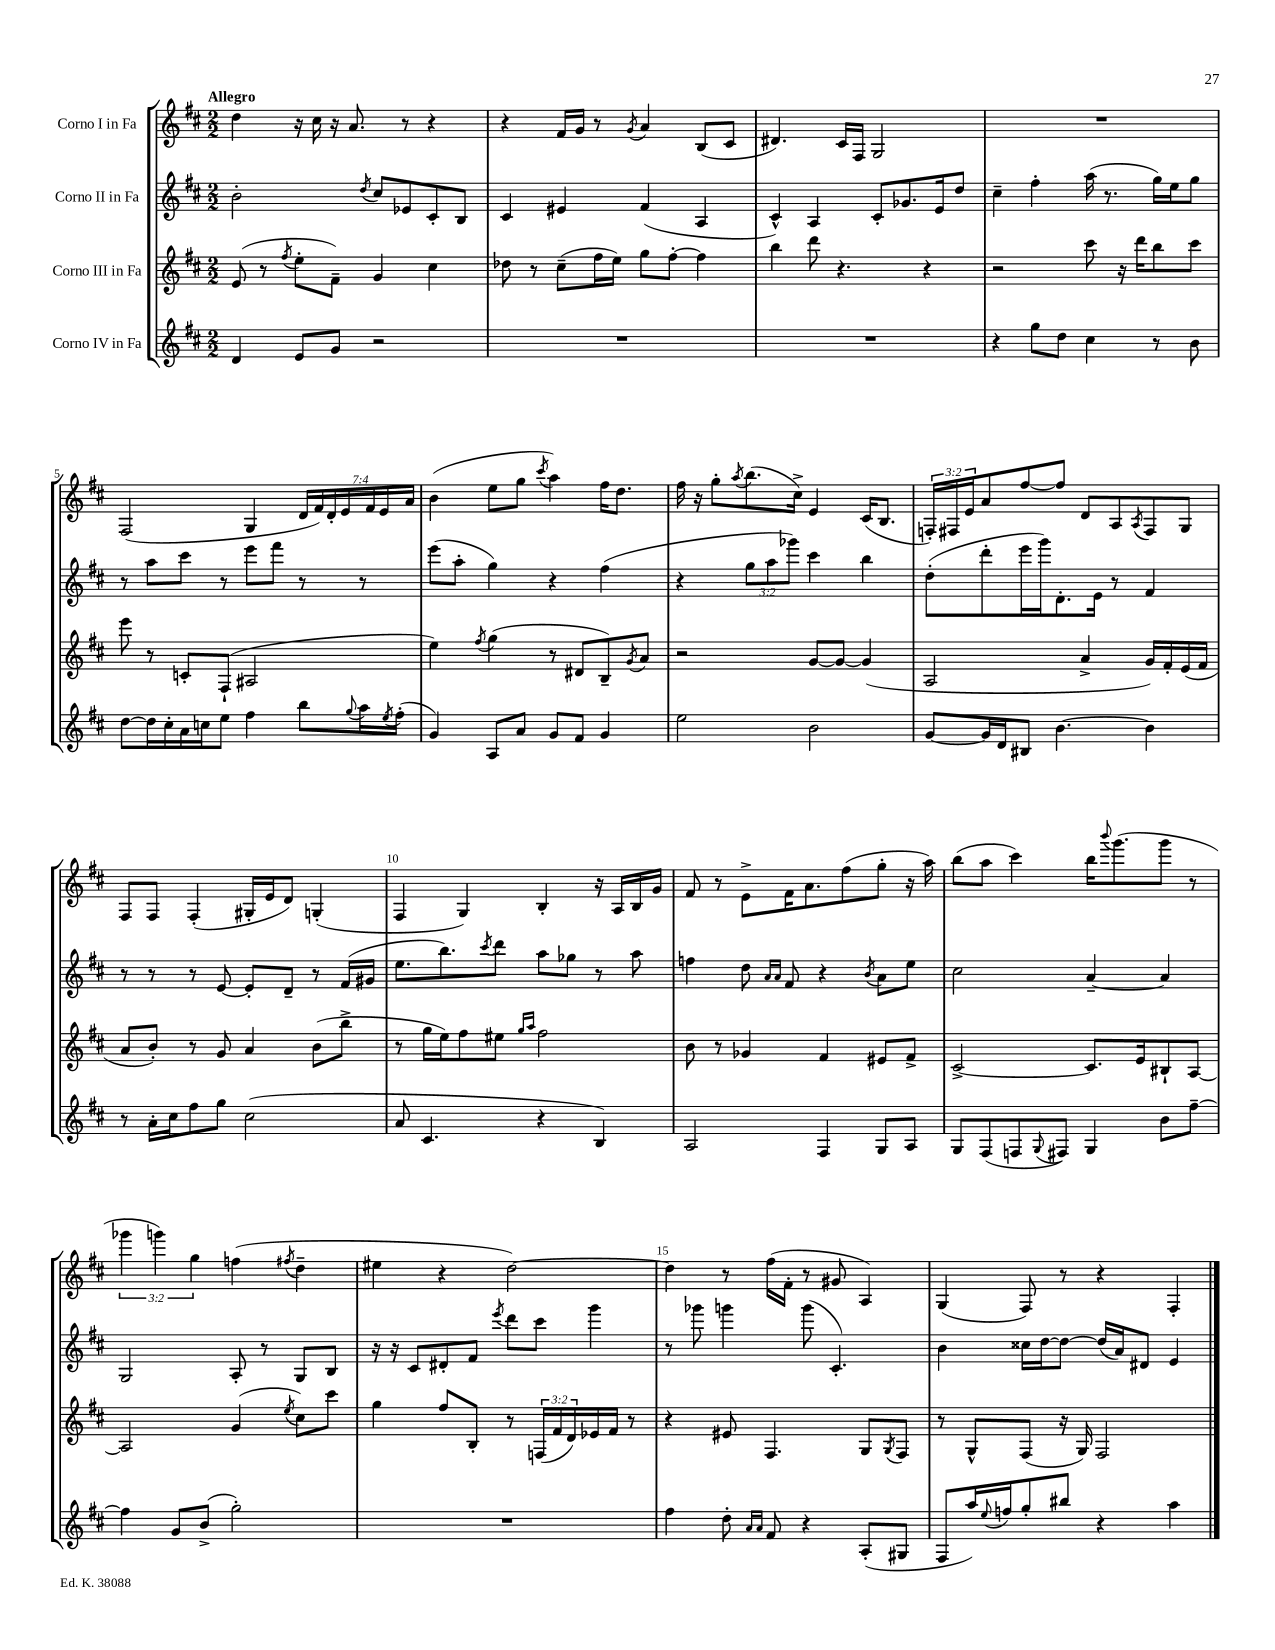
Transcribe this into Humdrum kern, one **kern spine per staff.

**kern	**kern	**kern	**kern
*staff4	*staff3	*staff2	*staff1
*clefG2	*clefG2	*clefG2	*clefG2
*k[f#c#]	*k[f#c#]	*k[f#c#]	*k[f#c#]
*M2/2	*M2/2	*M2/2	*M2/2
4d/	(8e/	2b'\	4dd\
.	8r	.	.
.	8qff#/	.	.
8e/L	8ee'\L	.	16r
.	.	.	16cc#\
8g/J	8f#~\J)	.	16r
.	.	.	8.a/
.	.	8qdd/	.
2r	4g/	8cc#/L	.
.	.	8e-/	8r
.	4cc#\	8c#'/	4r
.	.	8B/J	.
=	=	=	=
1r	8dd-\	4c#/	4r
.	8r	.	.
.	(8cc#~\L	4e#/	16f#/LL
.	.	.	16g/JJ
.	16ff#\L	.	8r
.	16ee\JJ)	.	.
.	.	.	8qg/
.	8gg\L	(4f#/	4a/
.	[8ff#'\J	.	.
.	4ff#\]	4A/	(8B/L
.	.	.	8c#/J
=	=	=	=
1r	4bb\	4c#^^/)	4.d#/)
.	8ddd\	4A/	.
.	4.r	.	16c#/LL
.	.	.	16F#/JJ
.	.	8c#'/L	2G/
.	.	8.g-/	.
.	4r	.	.
.	.	16e/k	.
.	.	8dd/J	.
=	=	=	=
4r	2r	4cc#~\	1r
8gg\L	.	4ff#'\	.
8dd\J	.	.	.
4cc#\	8ccc#\	(16aa\	.
.	.	8.r	.
.	16r	.	.
.	16ddd\LK	.	.
8r	8bb\	16gg\LL)	.
.	.	16ee\J	.
8b\	8ccc#\J	8gg\J	.
=	=	=	=
[8dd\L	8eee\	8r	(2F#/
16dd\]L	8r	8aa\L	.
16cc#'\	.	.	.
16a\	8c'/L	8ccc#\J	.
16cc\J	.	.	.
8ee\J	(8F#`/J	8r	.
4ff#\	2A#/	8eee\L	4G/
.	.	8fff#\J	.
8bb\L	.	8r	28d/LL
.	.	.	28f#/)
.	.	.	28d'/
.	.	.	28e/
8qqgg/	.	.	.
16aa\L	.	8r	.
.	.	.	28f#/
.	.	.	28e/
8qee/	.	.	.
(16ff#'\JJ	.	.	.
.	.	.	28a/JJ
=	=	=	=
4g/)	4ee\)	(8eee\L	(4b\
.	.	8aa'\J	.
.	8qff#/	.	.
8A/L	(4gg\	4gg\)	8ee\L
8a/J	.	.	8gg\J
.	.	.	8qccc#/
8g/L	8r	4r	4aa\)
8f#/J	8d#/L	.	.
4g/	8B~/)	(4ff#\	16ff#\LK
.	.	.	8.dd\J
.	8qg/	.	.
.	8a/J	.	.
=	=	=	=
2ee\	2r	4r	16ff#\
.	.	.	16r
.	.	.	8gg'\L
.	.	.	8qaa/
.	.	12gg\L	(8.bb\
.	.	12aa\	.
.	.	12ggg-\J)	.
.	.	.	16cc#^\Jk)
2b\	[8g/L	4ccc#\	4e/
.	8g/_J	.	.
.	(4g/]	4bb\	(16c#/LK
.	.	.	8.B/J
=	=	=	=
[8g/L	2A/	(8dd'\L	24F'/LL)
.	.	.	24F#/
.	.	.	24e/J
16g/]L	.	8ddd'\	8a/
16d/J	.	.	.
8B#/J	.	16eee\L	[8ff#/
.	.	16ggg\J)	.
[4.b\	.	8.d'\	8ff#/]J
.	4a^/	.	8d/L
.	.	16e\Jk	.
.	.	8r	8A/
.	.	.	8qA/
4b\]	16g/LL)	4f#/	8F#/
.	16f#'/	.	.
.	(16e/	.	8G/J
.	16f#/JJ	.	.
=	=	=	=
8r	8a/L	8r	8F#/L
16a'\LL	8b'/J)	8r	8F#/J
16cc#\J	.	.	.
8ff#\	8r	8r	(4F#'/
8gg\J	8g/	[8e/	.
(2cc#\	4a/	8e'/]L	16G#'/LL
.	.	.	16e/J
.	.	8d~/J	8d/J)
.	(8b\L	8r	(4G'/
.	8bb^\J	(16f#/LL	.
.	.	16g#/JJ	.
=	=	=	=
8a/	8r	8.ee\L	4F#/
4.c#/	16gg\LL	.	.
.	16ee\J)	8.bb\)	.
.	8ff#\	.	4G/)
.	.	8qccc#/	.
.	8ee#\J	8ddd\J	.
.	16qqgg/LL	.	.
.	16qqaa/JJ	.	.
4r	2ff#\	8aa\L	4B'/
.	.	8gg-\J	.
4B/)	.	8r	16r
.	.	.	16A/LL
.	.	8aa\	16B/
.	.	.	16g/JJ
=	=	=	=
2A/	8b\	4ff\	8f#/
.	8r	.	8r
.	4g-/	8dd\	8e^\L
.	.	16qqa/LL	.
.	.	16qqa/JJ	.
.	.	8f#/	16f#\K
.	.	.	8.a\
4F#/	4f#/	4r	.
.	.	.	(8ff#\
.	.	8qb/	.
8G/L	8e#/L	8a\L	8gg'\J
8A/J	8f#^/J	8ee\J	16r
.	.	.	16aa\)
=	=	=	=
8G/L	[2c#^/	2cc#\	(8bb\L
(8F#/	.	.	8aa\J
8F/	.	.	4ccc#\)
8qqG/	.	.	.
8F#/J)	.	.	.
4G/	8.c#/]L	[4a~/	16bb\LK
.	.	.	8qqbbb/
.	.	.	(8.ggg\
.	16e/k	.	.
8b\L	8B#`/	4a/]	8ggg\J
[8ff#~\J	[8A/J	.	8r
=	=	=	=
4ff#\]	2A/]	2G/	6ggg-\
.	.	.	6ggg\)
8g/L	.	.	.
.	.	.	6gg\
(8b^/J	.	.	.
2gg'\)	(4g/	8A'/	(4ff\
.	.	8r	.
.	8qee/	.	8qff#/
.	8cc#\L)	8G/L	4dd~\
.	8ccc#\J	8B/J	.
=	=	=	=
1r	4gg\	16r	4ee#\
.	.	16r	.
.	.	8c#/L	.
.	8ff#/L	8d#'/	4r
.	8B'/J	8f#/J	.
.	.	8qeee/	.
.	8r	8ddd\L	[2dd\)
.	(24F/LL	8ccc#\J	.
.	24f#/	.	.
.	24d/)	.	.
.	16e-/	4ggg\	.
.	16f#/JJ	.	.
.	8r	.	.
=	=	=	=
4ff#\	4r	8r	4dd\]
.	.	8ggg-\	.
8dd'\	8e#/	4ggg\	8r
16qqa/LL	.	.	.
16qqa/JJ	.	.	.
8f#/	4.F#/	.	(16ff#\LL
.	.	.	16f#'\JJ
4r	.	(8ggg\	8r
.	.	4.c#'/)	8g#/
(8A'/L	8G/L	.	4A/)
.	8qG/	.	.
8G#/J	8F#/J	.	.
=	=	=	=
8F#/L	8r	4b\	(4G/
16aa/L)	8G^^/L	.	.
8qqee/	.	.	.
16ff/J	.	.	.
8gg'/	(8F#/J	16cc##\LL	8F#/)
.	.	[16dd\J	.
8bb#/J	16r	8dd\_J	8r
.	16G/)	.	.
4r	2F#/	(16dd/]LL	4r
.	.	16a/J)	.
.	.	8d#/J	.
4aa\	.	4e/	4F#'/
==	==	==	==
*-	*-	*-	*-
